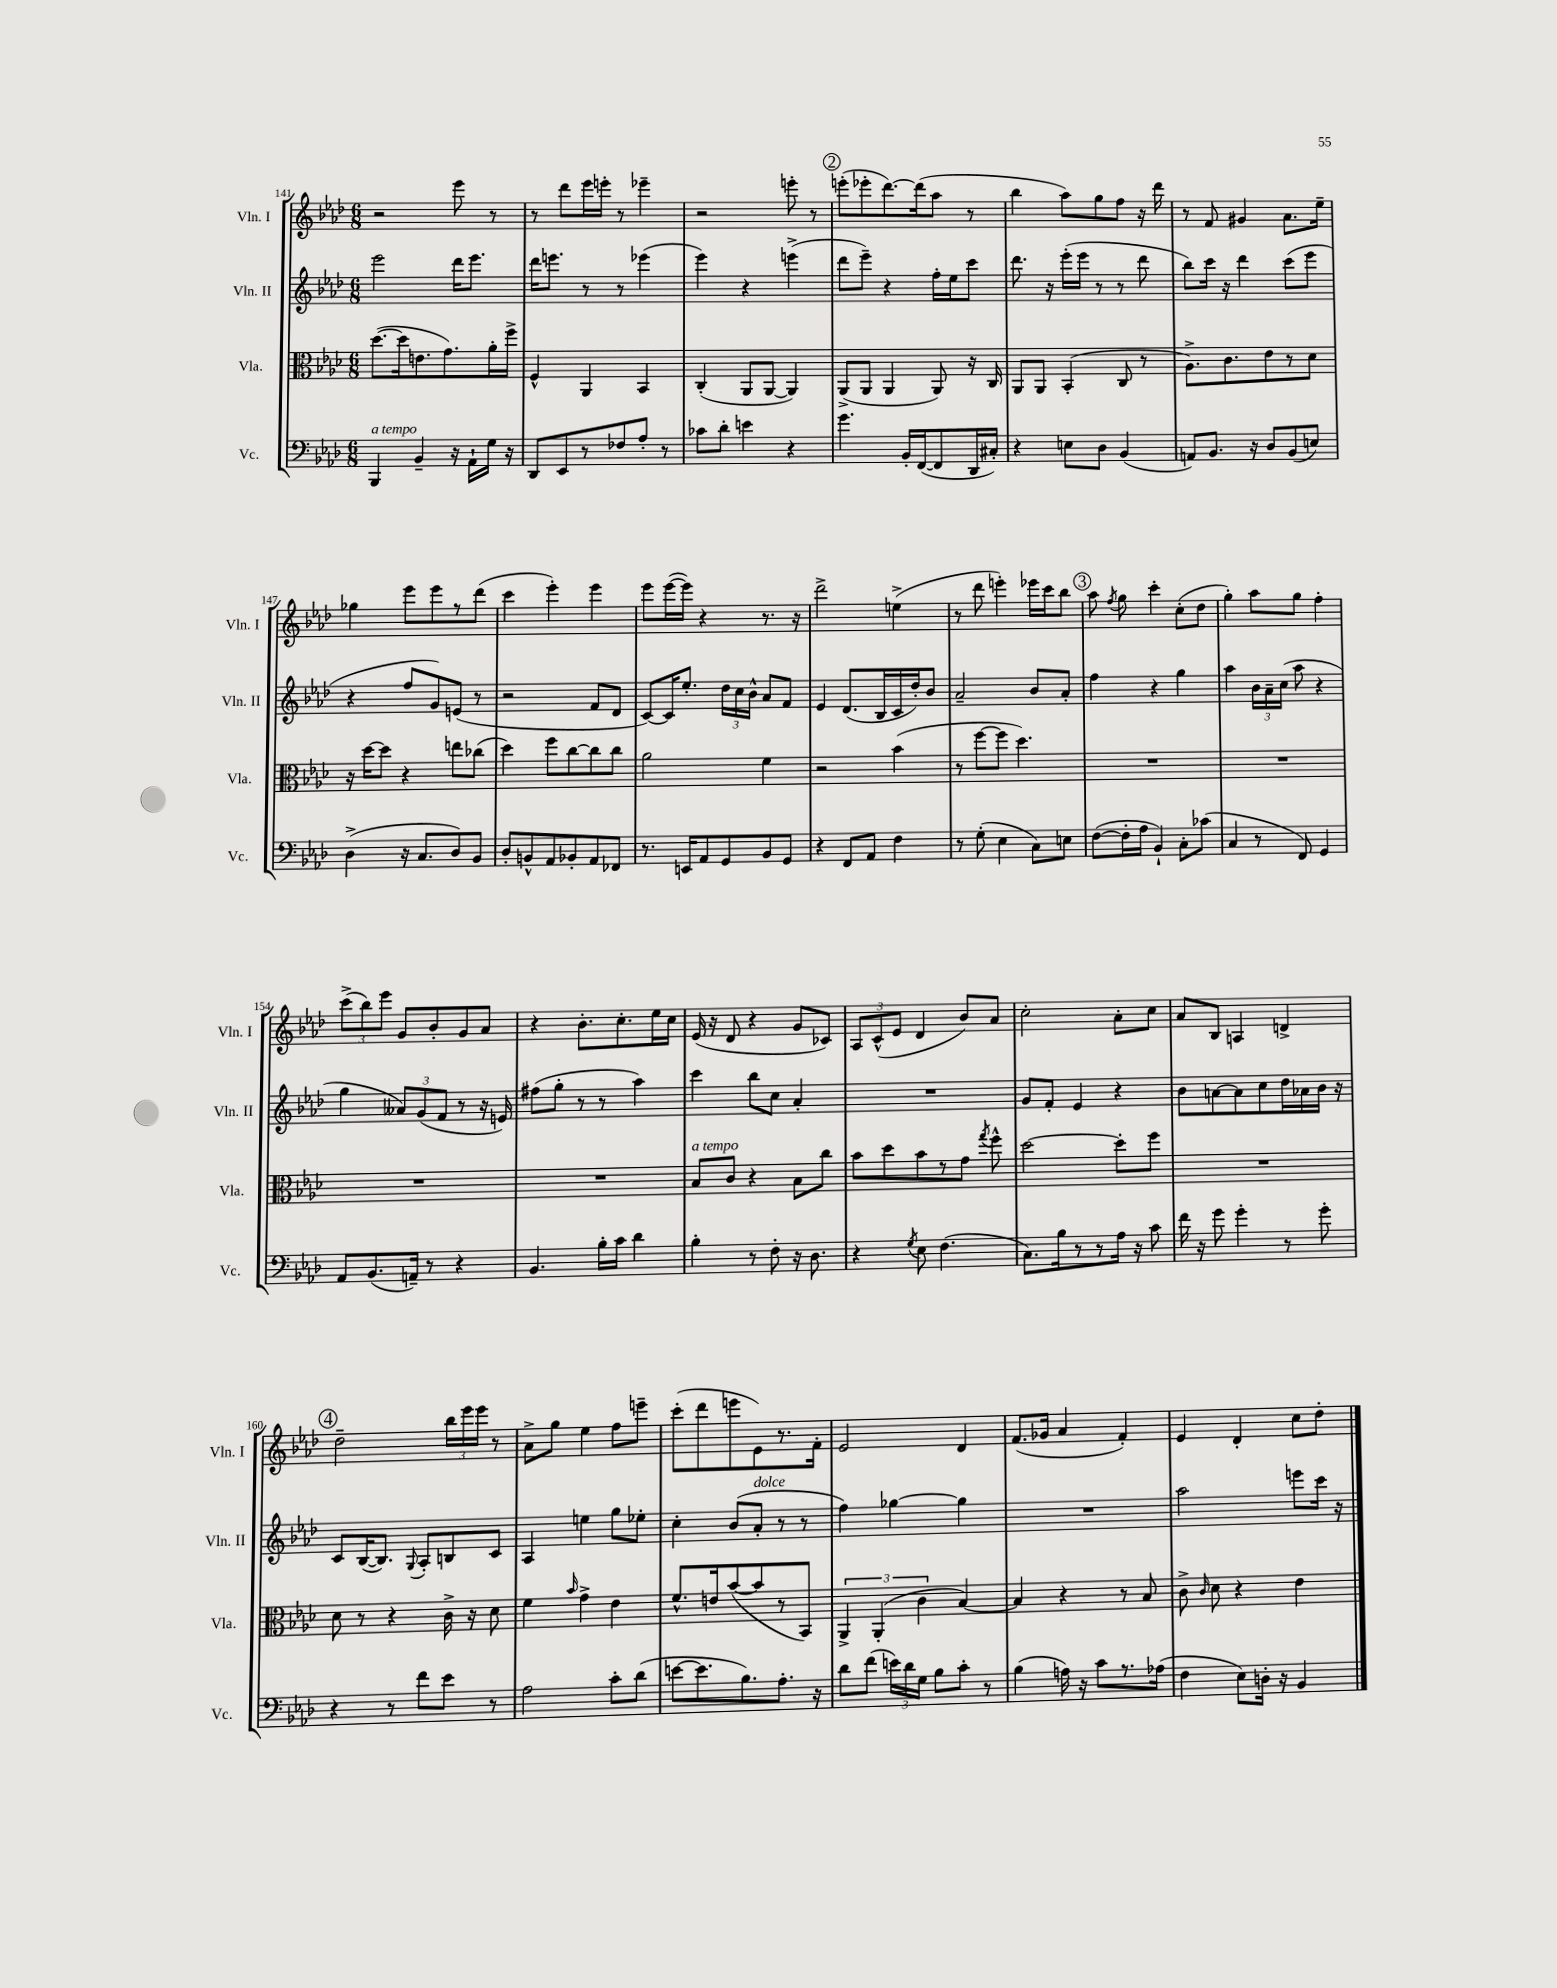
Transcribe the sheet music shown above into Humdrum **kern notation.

**kern	**kern	**kern	**kern
*staff4	*staff3	*staff2	*staff1
*clefF4	*clefC3	*clefG2	*clefG2
*k[b-e-a-d-]	*k[b-e-a-d-]	*k[b-e-a-d-]	*k[b-e-a-d-]
*M6/8	*M6/8	*M6/8	*M6/8
4BBB-/	([8.dd-\L	2eee-\	2r
.	16dd-\]k	.	.
4BB-~/	8.e\	.	.
.	8.g\)	.	.
16r	.	16ddd-\LK	8eee-\
16AA-`\LL	.	8.eee-\J	.
16G\JJ	16a-'\L	.	8r
16r	16ff^\JJ	.	.
=	=	=	=
8DD-/L	4F^^/	16ddd-\LK	8r
.	.	8.eee\J	.
8EE-/	.	.	8ddd-\L
8r	4AA-/	8r	16eee-\L
.	.	.	16eee'\JJ
8F-/	.	8r	8r
8A-'/J	4BB-/	(4eee-\	4eee-~\
8r	.	.	.
=	=	=	=
8c-\L	(4C'/	4eee-\)	2r
8d-'\J	.	.	.
4e\	8AA-/L	4r	.
.	[8AA-/J	.	.
4r	4AA-/])	(4eee^\	8eee'\
.	.	.	8r
=	=	=	=
4.g\	(8AA-^/L	8ddd-\L	(8eee'\L
.	8AA-/J	8eee-~\J)	8eee-'\
.	4AA-/	4r	[8.ddd-\)
16BB-'/LL	.	.	.
([16FF/J	.	.	(16ddd-\]k
8FF/]	8AA-/)	16ff'\LL	8aa-\J
.	.	16ee-\J	.
16DD-/L	16r	8ccc\J	8r
16C#'/JJ)	16C/	.	.
=	=	=	=
4r	8AA-/L	8.ddd-\	4bb-\
.	8AA-/J	.	.
.	.	16r	.
8E\L	(4BB-'/	(16eee-'\LL	8aa-\L)
.	.	16eee-\JJ	.
8D-\J	.	8r	8gg\
(4BB-/	8C/	8r	8ff\J
.	8r	8ddd-\	16r
.	.	.	16ddd-\
=	=	=	=
8AA/L)	8.A-^\L)	8bb-\L)	8r
8.BB-/J	.	16ccc\Jk	8f/
.	8.c\	16r	.
.	.	4ddd-\	4g#/
16r	.	.	.
8D-/L	8e-\	.	.
(8BB-/	8r	(8ccc\L	8.a-\L
8E/J)	8d-\J	8eee-\J	.
.	.	.	16ee-~\Jk
=	=	=	=
(4D-^\	16r	4r	4gg-\
.	[16dd-\LK	.	.
.	8dd-\]J	.	.
16r	4r	8ff/L	8eee-\L
8.C/L	.	.	.
.	.	8g/)	8eee-\
8D-/)	8ee\L	(8e/J	8r
8BB-/J	(8cc-\J	8r	(8ddd-\J
=	=	=	=
8D-'/L	4dd-\)	2r	4ccc\
8BB^^/	.	.	.
8AA-/	8ff\L	.	4eee-'\)
8BB-'/	[8cc\	.	.
8AA-/	8cc\]	8f/L	4eee-\
8FF-/J	8cc\J	8d-/J	.
=	=	=	=
8.r	2a-\	[8c/L)	8eee-\L
.	.	16c/]K	([16eee-\L
16EE/LK	.	8.ee-'/J	16eee-\]JJ)
8AA-/	.	.	4r
8GG/	.	24dd-\LL	.
.	.	24cc\	.
.	.	24b-^^\JJ	.
8BB-/	4f\	8a-/L	8.r
8GG/J	.	8f/J	.
.	.	.	16r
=	=	=	=
4r	2r	4e-/	2ddd-^\
8FF/L	.	(8.d-/L	.
8AA-/J	.	.	.
.	.	16B-/L	.
4F\	(4b-\	16c/	(4ee^\
.	.	16dd-'/J)	.
.	.	8b-/J	.
=	=	=	=
8r	8r	2a-~/	8r
(8G'\	[8ff\L	.	8ddd-\
4E-\	8ff\]J	.	4eee'\)
.	4.dd-\)	.	.
8C\L)	.	8b-/L	16eee-\LL
.	.	.	16ccc\J
8E\J	.	8a-'/J	8bb-\J
=	=	=	=
([8F\L	2.r	4ff\	8aa-\
.	.	.	8qff/
16F'\]L	.	.	8gg\
16A-\JJ	.	.	.
4BB-`/)	.	4r	4ccc'\
8C'\L	.	4gg\	(8cc'\L
(8c-\J	.	.	8dd-\J
=	=	=	=
4C/	2.r	4aa-\	4gg'\)
8r	.	24b-\LL	8aa-\L
.	.	24a-~\	.
.	.	(24cc\JJ	.
8FF/)	.	8aa-\	8gg\J
4GG/	.	4r	4ff'\
=	=	=	=
8AA-/L	2.r	4gg\	(12ccc^\L
.	.	.	12bb-\)
(8.BB-/	.	.	.
.	.	.	12eee-\J
.	.	12a--/L)	8g/L
16AA~/Jk)	.	.	.
.	.	(12g/	.
8r	.	.	8b-'/
.	.	12f/J	.
4r	.	8r	8g/
.	.	16r	8a-/J
.	.	16e/)	.
=	=	=	=
4.BB-/	2.r	(8ff#\L	4r
.	.	8gg'\J	.
.	.	8r	8.b-'\L
16B-'\LL	.	8r	.
16c\JJ	.	.	8.cc'\
4d-\	.	4aa-\)	.
.	.	.	16ee-\L
.	.	.	16cc\JJ
=	=	=	=
4B-'\	8B-/L	4ccc\	(16e-/
.	.	.	16r
.	8c/J	.	8d-/
8r	4r	8bb-\L	4r
8F'\	.	8cc\J	.
16r	8B-\L	4a-'/	8g/L
8.D-\	.	.	.
.	8cc\J	.	8c-/J)
=	=	=	=
4r	8b-\L	2.r	12A-/L
.	.	.	(12c^^/
.	8dd-\	.	.
.	.	.	12e-/J
8qG/	.	.	.
8E-\	8b-\	.	4d-/
(4.F\	8r	.	.
.	8g\J	.	8b-/L)
.	8qgg/	.	.
.	8ff^^\	.	8a-/J
=	=	=	=
8.C\L)	[2dd-\	8g/L	2cc'\
.	.	8f'/J	.
16B-\k	.	.	.
8r	.	4e-/	.
8r	.	.	.
16A-\Jk	8dd-'\]L	4r	8a-'\L
16r	.	.	.
8c\	8ff\J	.	8cc\J
=	=	=	=
16f\	2.r	8b-\L	8a-/L
16r	.	.	.
8g\	.	[8a\	8B-/J
4g'\	.	8a\]	4A/
.	.	8cc\	.
8r	.	16dd-\L	4d^/
.	.	16a-\	.
8g'\	.	16b-\JJ	.
.	.	16r	.
=	=	=	=
4r	8d-\	8c/L	2dd-~\
.	8r	([16B-/K	.
.	.	8.B-/]J)	.
8r	4r	.	.
.	.	8qqG/	.
8f\L	.	8A-'/L	.
8e-\J	16c^\	8B/	24bb-\LL
.	.	.	24eee-\
.	16r	.	.
.	.	.	24eee-\JJ
8r	8d-\	8c/J	8r
=	=	=	=
2A-\	4f\	4A-/	8a-^\L
.	.	.	8gg\J
.	16qqb-/	.	.
.	4g^\	4ee\	4ee-\
8c'\L	4e-\	8gg\L	8ff\L
(8d-\J	.	8ee-'\J	8eee~\J
=	=	=	=
[8e\L	8.f^^/L	4cc'\	(8ccc'\L
8.e\]	.	.	8ddd-\
.	16e/k	.	.
.	([8b-/	(8b-/L	8eee\
8.B-\)	.	.	.
.	8b-/]	8a-'/J	8e-\)
8.A-'\J	8r	8r	8.r
.	8BB-/J)	8r	.
16r	.	.	16f'\Jk
=	=	=	=
8d-\L	6AA-^/	4ff\)	2e-/
(8f\J	.	.	.
.	(6AA-'/	.	.
24e\LL)	.	[4gg-\	.
24d-\	.	.	.
24G\JJ	6c\	.	.
8B-\L	.	.	.
8c'\J	[4B-/)	4gg-\]	4d-/
8r	.	.	.
=	=	=	=
(4B-\	4B-/]	2.r	(8.f/L
.	.	.	16g-/Jk
16A\)	4r	.	4a-/
16r	.	.	.
8c\L	.	.	.
8.r	8r	.	4f'/)
.	8B-/	.	.
(16A-\Jk	.	.	.
=	=	=	=
4F\	8c^\	2aa-\	4e-/
.	16qqc/	.	.
.	8d-\	.	.
8E-\L)	4r	.	4d-'/
16D'\Jk	.	.	.
16r	.	.	.
4BB-/	4e-\	8eee\L	8cc\L
.	.	16ccc\Jk	8dd-'\J
.	.	16r	.
==	==	==	==
*-	*-	*-	*-
